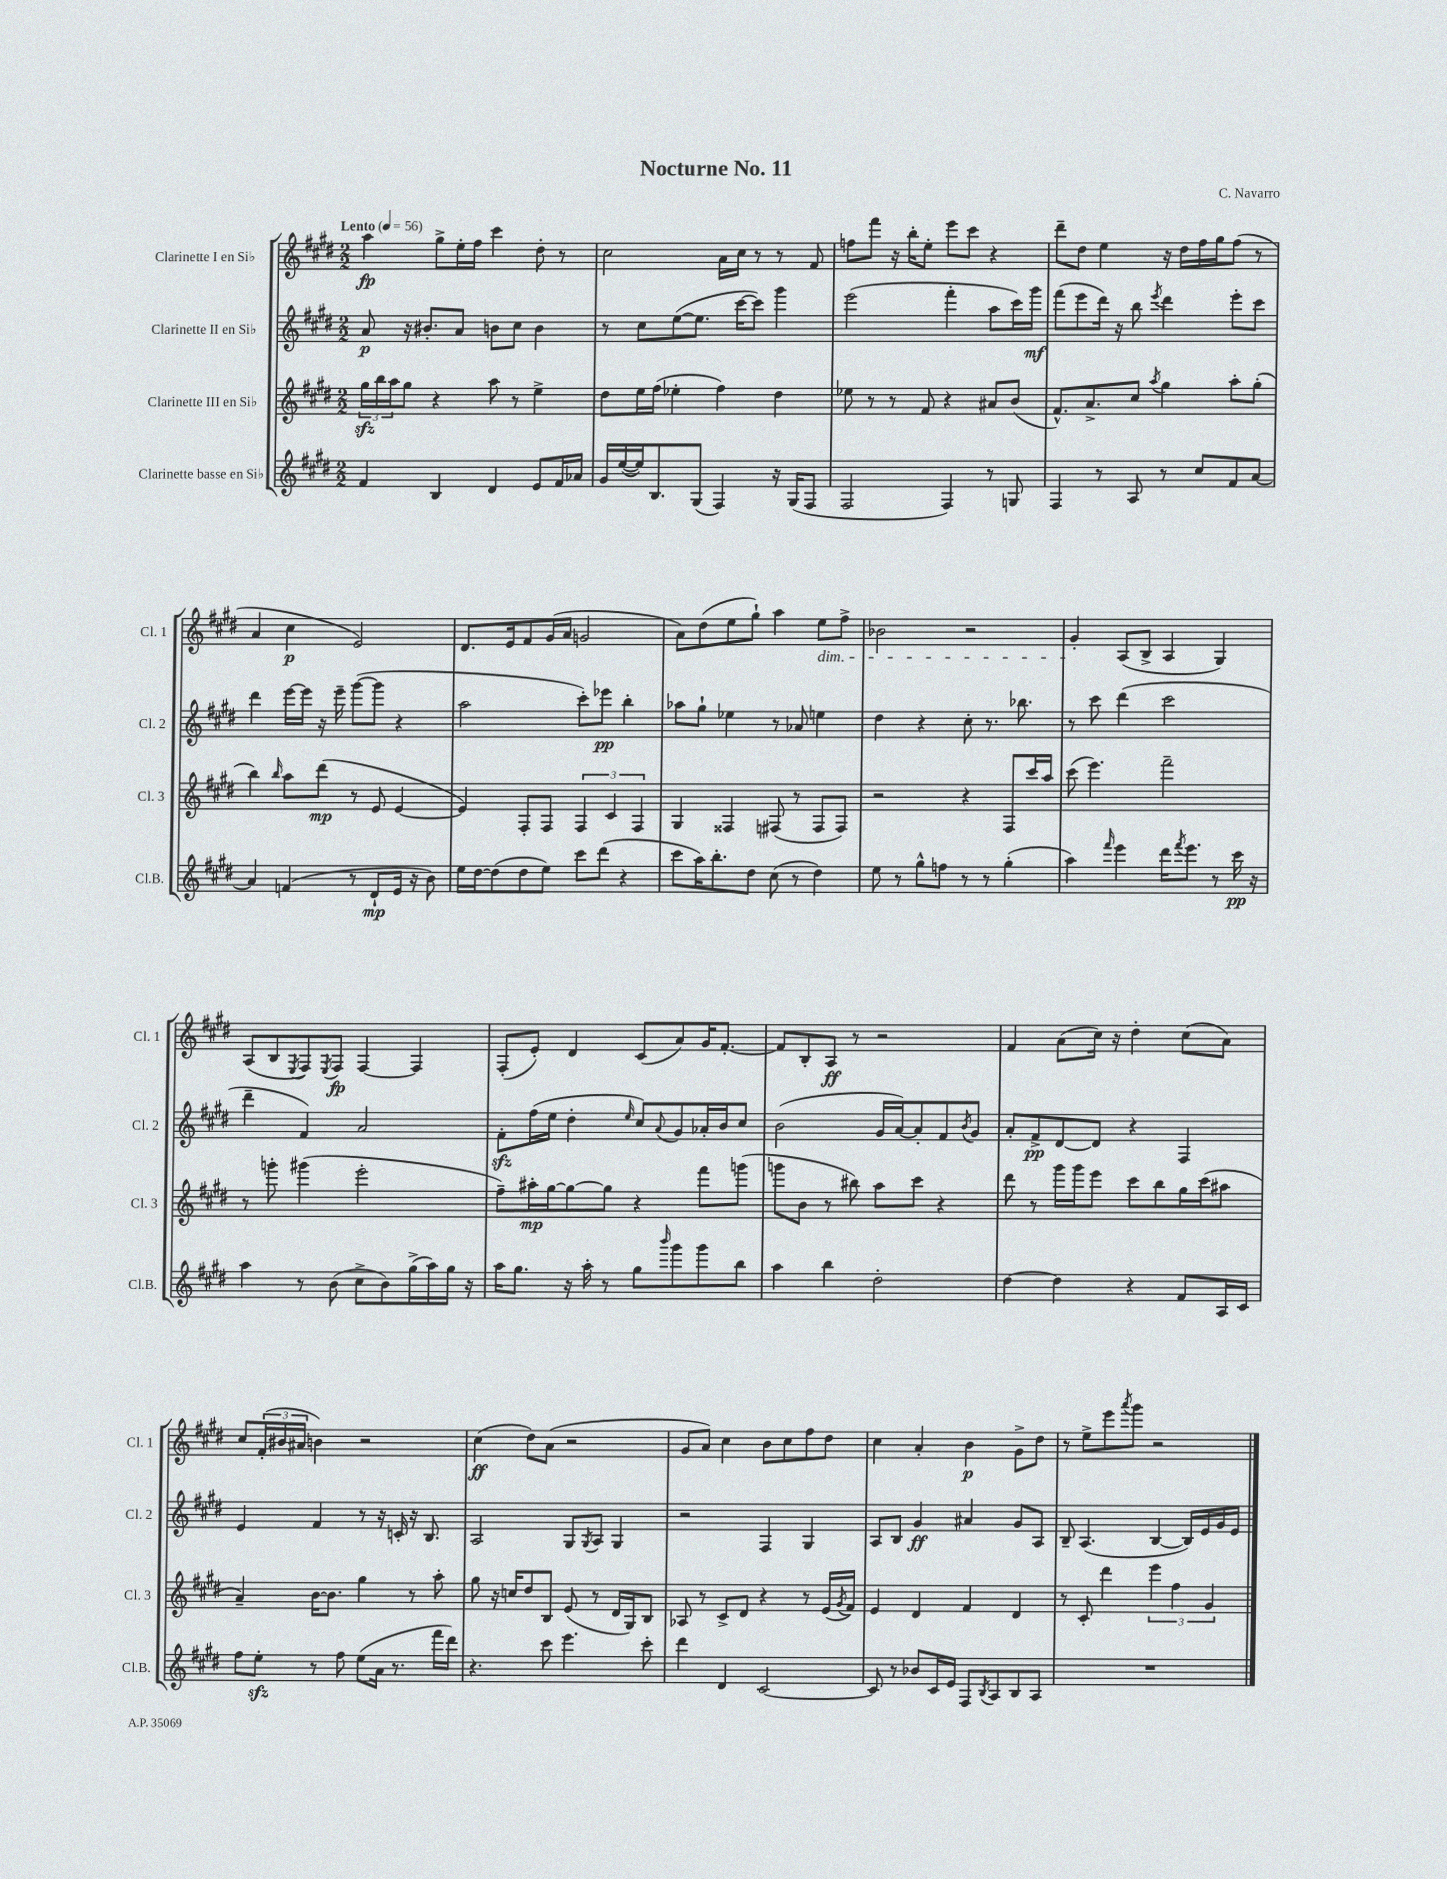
\header { title = "Nocturne No. 11" composer = "C. Navarro" }
<<
\new StaffGroup <<
\new Staff = "s0" \with { instrumentName = "Clarinette I en Sib" shortInstrumentName = "Cl. 1" } {
    \clef treble \key e \major \numericTimeSignature \time 2/2 \tempo "Lento" 4 = 56
    a''4\fp gis''8-> e''16-. fis''16 cis'''4 dis''8-. r8 |
    cis''2 a'16 cis''16 r8 r8 fis'8 |
    f''8 fis'''8 r16 b''16-. e''8-. e'''8 cis'''8 r4 |
    dis'''8-- dis''8 e''4 r16 dis''16 fis''16 gis''16 fis''8( r8 |
    a'4 cis''4\p e'2) |
    dis'8. e'16 fis'8 gis'16( a'16 g'2 |
    a'8) dis''8( e''8 gis''8-!) a''4 e''8\dim fis''8-> |
    bes'2 r2 |
    gis'4-.\! a8( b8-> a4 gis4) |
    a8( b8 \acciaccatura { e8 } fis8) \acciaccatura { e8 } fis8\fp fis4~ fis4 |
    fis8-.( e'8-.) dis'4 cis'8( a'8) gis'16 fis'8.~-. |
    fis'8 b8-. a8\ff r8 r2 |
    fis'4 a'8( cis''16) r16 dis''4-. cis''8( a'8) |
    cis''8 \tuplet 3/2 { fis'16-.( bis'16 ais'16 } b'4) r2 |
    cis''4\ff( dis''8) a'8( r2 |
    gis'8 a'8) cis''4 b'8 cis''8 fis''8 dis''8 |
    cis''4 a'4-. b'4\p gis'8-> dis''8 |
    r8 e''8-> e'''8 \acciaccatura { a'''8 } gis'''8 r2 \bar "|." |
}
\new Staff = "s1" \with { instrumentName = "Clarinette II en Sib" shortInstrumentName = "Cl. 2" } {
    \clef treble \key e \major \numericTimeSignature \time 2/2
    a'8\p r16 bis'8.-. a'8 b'8 cis''8 b'4 |
    r8 cis''8 e''8~( e''8. cis'''16~ cis'''8) gis'''4 |
    e'''2( fis'''4-. a''8 cis'''16) gis'''16\mf |
    fis'''8( e'''8 dis'''16) r16 b''8 \acciaccatura { e'''8 } dis'''4 e'''8-. cis'''8 |
    dis'''4 e'''16~ e'''16 r16 e'''16-- gis'''8~( gis'''8 r4 |
    a''2 cis'''8-.) ees'''8\pp b''4-. |
    aes''8 gis''8-! ees''4 r8 aes'8 e''4 |
    dis''4 r4 cis''8-. r8. bes''8. |
    r8 cis'''8 dis'''4( cis'''2 |
    dis'''4-- fis'4) a'2 |
    fis'8-.\sfz fis''16( e''16 dis''4-. \grace { e''16 } cis''8) \appoggiatura { a'8 } gis'8 aes'16-. b'16 cis''8 |
    b'2( gis'16 a'16~) a'8-. fis'8 \acciaccatura { b'8 } gis'8 |
    a'8-. fis'8->\pp dis'8~ dis'8 r4 fis4 |
    e'4 fis'4 r8 r16 c'16-. r16 b8. |
    a2 gis8 \acciaccatura { gis8 } a8 gis4 |
    r2 fis4 gis4 |
    a8 b8 gis'4\ff ais'4 gis'8 a8 |
    b8-- a4.( b4~ b16) e'16 gis'16 e'16 \bar "|." |
}
\new Staff = "s2" \with { instrumentName = "Clarinette III en Sib" shortInstrumentName = "Cl. 3" } {
    \clef treble \key e \major \numericTimeSignature \time 2/2
    \tuplet 3/2 { gis''16\sfz b''16 a''16 } gis''8 r4 a''8 r8 e''4-> |
    dis''8 e''16 fis''16( ees''4-. fis''4) dis''4 |
    ees''8 r8 r8 fis'8 r4 ais'8 b'8( |
    fis'8.-^) a'8.-> cis''8 \acciaccatura { a''8 } gis''4 a''8-. gis''8-.( |
    b''4) \grace { b''16 } a''8 dis'''8\mp( r8 e'8 e'4~ |
    e'4) fis8-. fis8 \tuplet 3/2 { fis4 cis'4 fis4 } |
    gis4 fisis4 fis8( r8 fis8 fis8) |
    r2 r4 fis8 cis'''16 a''16 |
    cis'''8( e'''4.) fis'''2-- |
    r8 g'''8-. gis'''4( e'''2-. |
    fis''8--) ais''16-.\mp gis''16~ gis''8~ gis''8 r4 fis'''8 g'''8( |
    g'''8 b'8 r8 bis''8) a''8 cis'''8 r4 |
    dis'''8 r8 gis'''16 gis'''16 e'''8 cis'''8 b''8 gis''16 cis'''16( ais''8 |
    a'4--) b'16~ b'8. gis''4 r8 a''8-. |
    gis''8 r16 c''16 dis''8 b8 e'8( r8 dis'16 gis16) b8 |
    aes8 r8 cis'8-> dis'8 r4 r8 e'16( \acciaccatura { gis'8 } fis'16) |
    e'4 dis'4 fis'4 dis'4 |
    r8 cis'8-. dis'''4 \tuplet 3/2 { e'''4 fis''4 gis'4 } \bar "|." |
}
\new Staff = "s3" \with { instrumentName = "Clarinette basse en Sib" shortInstrumentName = "Cl.B." } {
    \clef treble \key e \major \numericTimeSignature \time 2/2
    fis'4 b4 dis'4 e'8 fis'16 aes'16 |
    gis'16 e''16~( e''16) b8. gis8( fis4) r16 gis16( fis8 |
    fis2 fis4) r8 g8 |
    fis4 r8 a8 r8 cis''8 fis'8 a'8~ |
    a'4 f'4( r8 dis'8-!\mp e'16 r16 b'8) |
    e''16 dis''16~ dis''8( dis''8 e''8) cis'''8 dis'''8( r4 |
    cis'''8 a''16) b''8.-. dis''8 cis''8( r8 dis''4) |
    e''8 r8 gis''8-^ f''8 r8 r8 gis''4-.( |
    a''4) \grace { fis'''16 } e'''4 dis'''16 \acciaccatura { fis'''8 } e'''8. r8 cis'''16\pp r16 |
    a''4 r8 b'8( cis''8-> b'8) gis''16->( a''16) gis''16 r16 |
    a''16 gis''8. r16 a''16-. r8 gis''8 \grace { b'''16 } gis'''8 gis'''8 b''8 |
    a''4 b''4 dis''2-. |
    dis''4~ dis''4 r4 fis'8 a16 cis'16 |
    fis''8 e''8-.\sfz r8 fis''8 e''8( a'16 r8. fis'''16 dis'''16) |
    r4. cis'''8 e'''4. cis'''8-. |
    dis'''4 dis'4 cis'2~ |
    cis'8 r8 bes'8 cis'16 e'16 fis8 \acciaccatura { b8 } a8 b8 a8 |
    R1 \bar "|." |
}
>>
>>
\layout { \context { \Score \remove "Bar_number_engraver" } }
